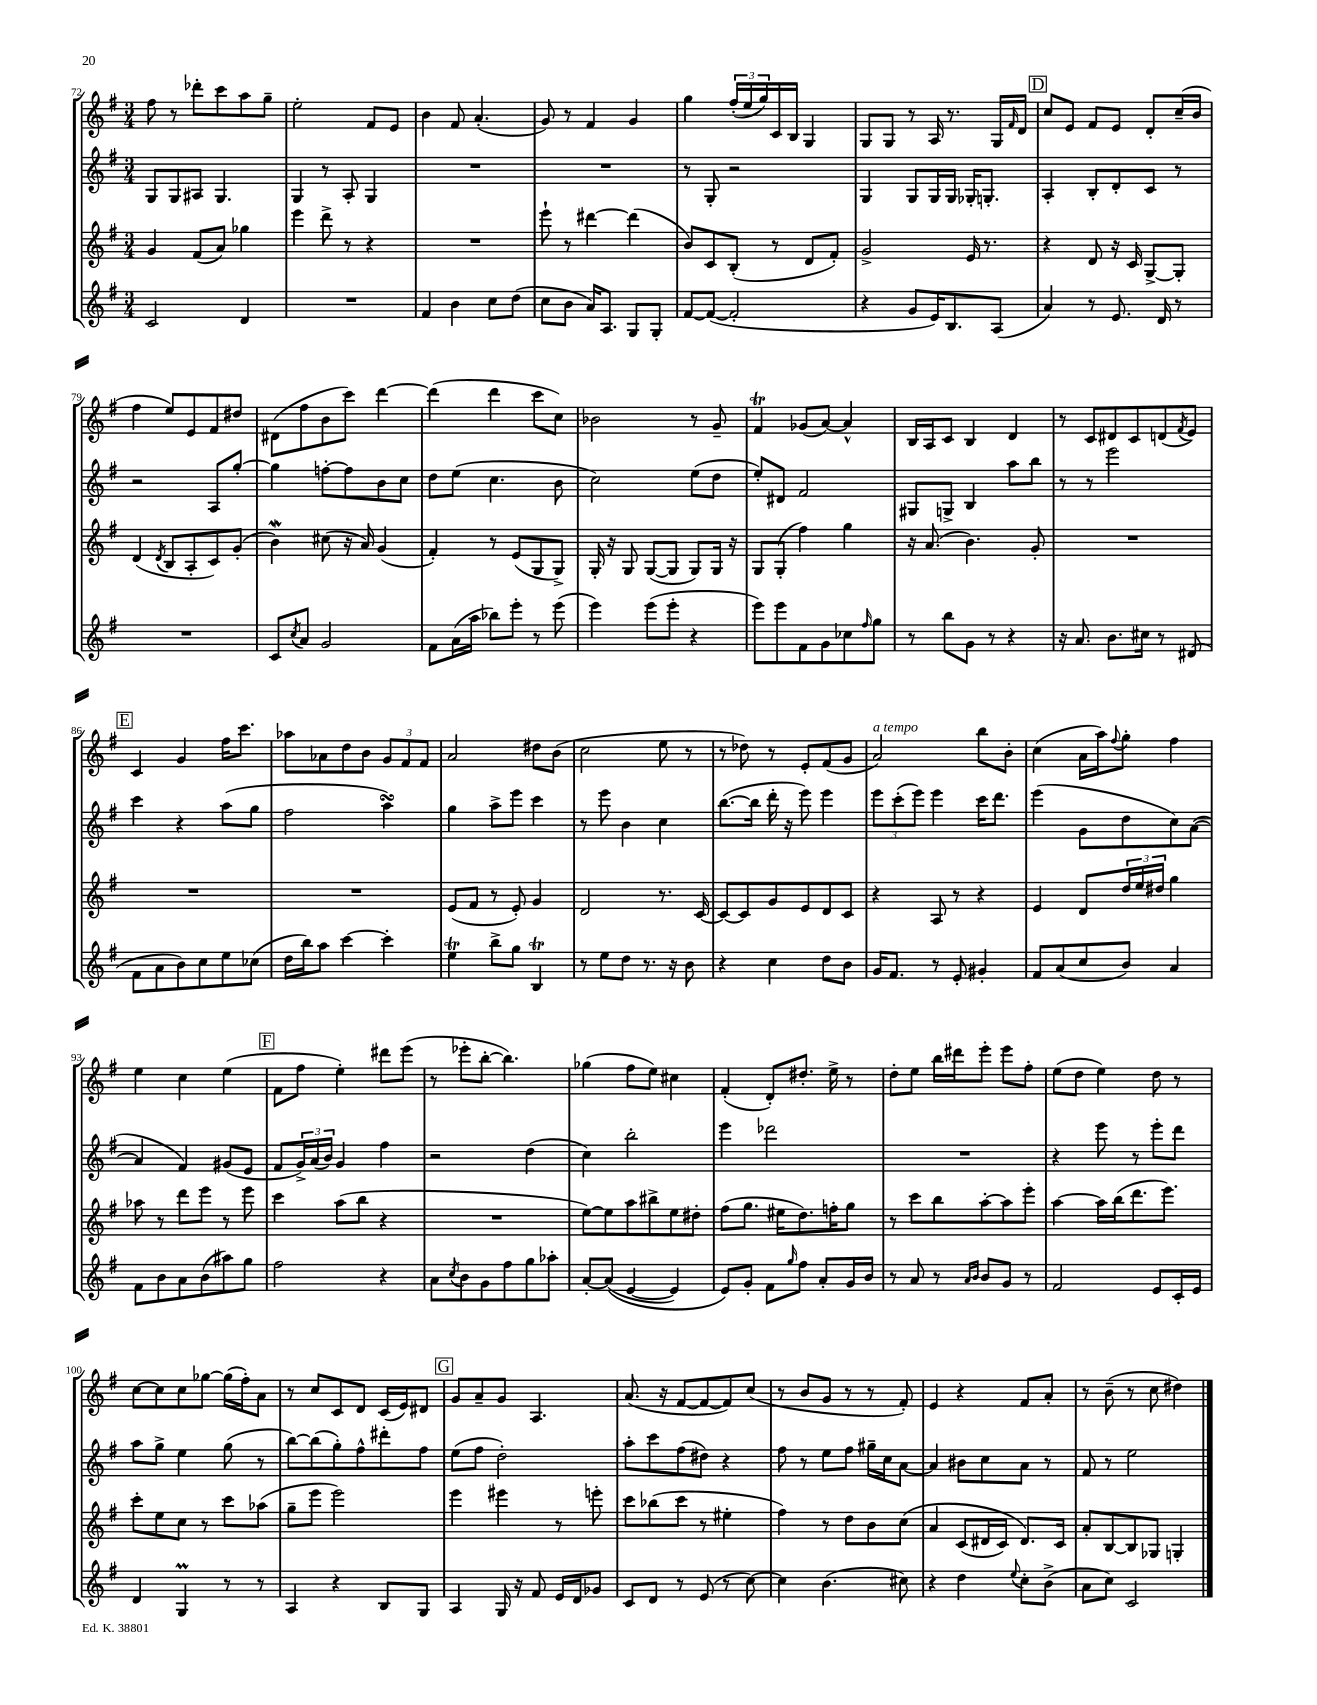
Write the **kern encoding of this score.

**kern	**kern	**kern	**kern
*staff4	*staff3	*staff2	*staff1
*clefG2	*clefG2	*clefG2	*clefG2
*k[f#]	*k[f#]	*k[f#]	*k[f#]
*M3/4	*M3/4	*M3/4	*M3/4
2c	4g	8G	8ff#
.	.	8G	8r
.	(8f#	8A#	8ddd-'
.	8a)	4.G	8ccc
4d	4gg-	.	8aa
.	.	.	8gg~
=	=	=	=
2.r	4eee	4G	2ee'
.	8ddd^	8r	.
.	8r	8A'	.
.	4r	4G	8f#
.	.	.	8e
=	=	=	=
4f#	2.r	2.r	4b
4b	.	.	8f#
.	.	.	(4.a'
8cc	.	.	.
(8dd	.	.	.
=	=	=	=
8cc	8eee`	2.r	8g)
8b	8r	.	8r
16a)	[4ddd#	.	4f#
8.A	.	.	.
8G	(4ddd#]	.	4g
8G'	.	.	.
=	=	=	=
[8f#	8b)	8r	4gg
(8f#_	8c	8G'	.
2f#']	(8B'	2r	(24ff#'
.	.	.	24ee
.	.	.	24gg)
.	8r	.	16c
.	.	.	16B
.	8d	.	4G
.	8f#')	.	.
=	=	=	=
4r	2g^	4G	8G
.	.	.	8G
8g	.	8G	8r
16e)	.	16G	16A
8.B	.	16G	8.r
.	16e	16G-'	.
.	8.r	8.G'	.
(8A	.	.	16G
.	.	.	16qqf#
.	.	.	16d
=	=	=	=
4a)	4r	4A'	8cc
.	.	.	8e
8r	8d	8B'	8f#
8.e	16r	8d'	8e
.	16c	.	.
.	[8G^	8c	8d'
16d	.	.	.
8r	8G']	8r	(16cc~
.	.	.	16b
=	=	=	=
2.r	(4d	2r	4ff#
.	8qd	.	.
.	8B	.	8ee)
.	8A'	.	8e
.	8c)	8A	8f#
.	(8g'	[8gg'	8dd#
=	=	=	=
8c	4b)	4gg]	(8d#
8qcc	.	.	.
8a	.	.	8ff#
2g	(8cc#	[8ff'	8b
.	16r	8ff]	8ccc)
.	16a)	.	.
.	(4g	8b	[4ddd
.	.	8cc	.
=	=	=	=
8f#	4f#')	8dd	(4ddd]
(16a	.	(8ee	.
16aa	.	.	.
8bb-)	8r	4.cc	4ddd
8eee'	(8e	.	.
8r	8G	.	8ccc
(8eee	8G^)	8b	8cc)
=	=	=	=
4eee)	16G'	2cc)	2b-
.	16r	.	.
.	8G	.	.
(8eee	([8G	.	.
8eee'	8G]	.	.
4r	8G)	(8ee	8r
.	16G	8dd	8g~
.	16r	.	.
=	=	=	=
8eee)	8G	8ee')	4f#
8eee	(8G'	8d#	.
8f#	4ff#)	2f#	(8g-
8g	.	.	[8a)
8cc-	4gg	.	4a^^]
16qqff#	.	.	.
8gg	.	.	.
=	=	=	=
8r	16r	8G#	16B
.	(8.a	.	16A
8bb	.	8G^	8c
8g	4.b)	4B	4B
8r	.	.	.
4r	.	8aa	4d
.	8g'	8bb	.
=	=	=	=
16r	2.r	8r	8r
8.a	.	.	.
.	.	8r	8c
8.b	.	2eee	8d#
.	.	.	8c
16cc#	.	.	.
8r	.	.	(8d
.	.	.	8qf#
(8d#	.	.	8e)
=	=	=	=
8f#	2.r	4ccc	4c
8a	.	.	.
8b)	.	4r	4g
8cc	.	.	.
8ee	.	(8aa	16ff#
.	.	.	8.ccc
(8cc-	.	8gg	.
=	=	=	=
16dd	2.r	2ff#	8aa-
16bb)	.	.	.
8aa	.	.	8a-
[4ccc	.	.	8dd
.	.	.	8b
4ccc']	.	4aa)	12g
.	.	.	12f#
.	.	.	12f#
=	=	=	=
4ee	(8e	4gg	2a
.	8f#	.	.
8bb^	8r	8aa^	.
8gg	8e')	8eee	.
4B	4g	4ccc	8dd#
.	.	.	(8b
=	=	=	=
8r	2d	8r	2cc
8ee	.	8eee	.
8dd	.	4b	.
8.r	.	.	.
.	8.r	4cc	8ee
16r	.	.	.
8b	.	.	8r
.	[16c	.	.
=	=	=	=
4r	8c_	([8.bb	8r
.	8c]	.	8dd-)
.	.	16bb]	.
4cc	8g	16ddd'	8r
.	.	16r	.
.	8e	8eee)	8e'
8dd	8d	4eee	(8f#
8b	8c	.	8g
=	=	=	=
16g	4r	12eee	2a)
8.f#	.	.	.
.	.	(12ccc'	.
.	.	12eee)	.
8r	8A	4eee	.
8e'	8r	.	.
4g#'	4r	16ccc	8bb
.	.	8.ddd	.
.	.	.	8b'
=	=	=	=
8f#	4e	(4eee	(4cc
(8a	.	.	.
8cc	8d	8g	16a
.	.	.	16aa)
.	.	.	8qqff#
8b)	24dd	8dd	8gg'
.	24ee	.	.
.	24dd#	.	.
4a	4gg	8cc)	4ff#
.	.	([8a	.
=	=	=	=
8f#	8aa-	4a]	4ee
8b	8r	.	.
8a	8ddd	4f#)	4cc
(8b	8eee	.	.
8aa#)	8r	(8g#	(4ee
8gg	8eee	8e	.
=	=	=	=
2ff#	4ccc	8f#	8f#
.	.	24g^)	8ff#
.	.	(24a	.
.	.	24b)	.
.	(8aa	4g	4ee')
.	8bb	.	.
4r	4r	4ff#	8ddd#
.	.	.	(8eee
=	=	=	=
8a	2.r	2r	8r
8qcc	.	.	.
8b	.	.	8eee-'
8g	.	.	[8bb'
8ff#	.	.	4.bb])
8gg	.	(4dd	.
8aa-'	.	.	.
=	=	=	=
[8a'	[8ee)	4cc)	(4gg-
&((8a]	8ee]	.	.
[4e	8aa	2bb'	8ff#
.	8bb#^	.	8ee)
4e])	8ee	.	4cc#
.	8dd#'	.	.
=	=	=	=
8e&)	(8ff#	4eee	(4f#'
8g'	8.gg	.	.
8f#	.	2ddd-	8d')
.	16ee#	.	.
16qqgg	.	.	.
8ff#	8.dd)	.	8.dd#'
8a'	.	.	.
.	16ff'	.	16ee^
16g	8gg	.	8r
16b	.	.	.
=	=	=	=
8r	8r	2.r	8dd'
8a	8ccc	.	8ee
8r	8bb	.	16bb
.	.	.	16ddd#
16qqa	.	.	.
16qqb	.	.	.
8b	[8aa'	.	8eee'
8g	8aa]	.	8eee
8r	8eee'	.	8ff#'
=	=	=	=
2f#	[4aa	4r	(8ee
.	.	.	8dd
.	16aa]	8eee	4ee)
.	(16bb	.	.
.	8.ddd	8r	.
8e	.	8eee'	8dd
.	8.eee)	.	.
16c'	.	8ddd	8r
16e	.	.	.
=	=	=	=
4d	8ccc'	8aa	[8cc
.	8ee	8gg^	8cc]
4G	8cc	4ee	8cc
.	8r	.	[8gg-
8r	8ccc	(8gg	(16gg-]
.	.	.	16ff#')
8r	(8aa-	8r	8a
=	=	=	=
4A	8gg~	[8bb)	8r
.	8eee	(8bb]	8cc
4r	2eee)	8gg')	8c
.	.	8ff#^^	8d
8B	.	8ddd#'	(16c
.	.	.	16e)
8G	.	8ff#	8d#
=	=	=	=
4A	4eee	(8ee	8g
.	.	8ff#	8a~
16G	4eee#	2dd')	8g
16r	.	.	.
8f#	.	.	4.A
16e	8r	.	.
16d	.	.	.
8g-	8eee'	.	.
=	=	=	=
8c	8ccc	8aa'	(8.a
8d	(8bb-	8ccc	.
.	.	.	16r
8r	8ccc	(8ff#	[8f#
(8e	8r	8dd#)	8f#_
8r	4ee#'	4r	8f#])
[8cc)	.	.	(8cc
=	=	=	=
4cc]	4ff#)	8ff#	8r
.	.	8r	8b
(4.b	8r	8ee	8g
.	8dd	8ff#	8r
.	8b	16gg#~	8r
.	.	16cc	.
8cc#)	&(8cc	[8a	8f#')
=	=	=	=
4r	4a	4a]	4e
4dd	(8c	8b#	4r
.	16d#	8cc	.
.	16c)	.	.
8qqee	.	.	.
8cc'	8.d#&)	8a	8f#
(8b^	.	8r	8a'
.	16c	.	.
=	=	=	=
8a	8a'	8f#	8r
8cc)	[8B	8r	(8b~
2c	8B]	2ee	8r
.	8G-	.	8cc
.	4G'	.	4dd#)
==	==	==	==
*-	*-	*-	*-
